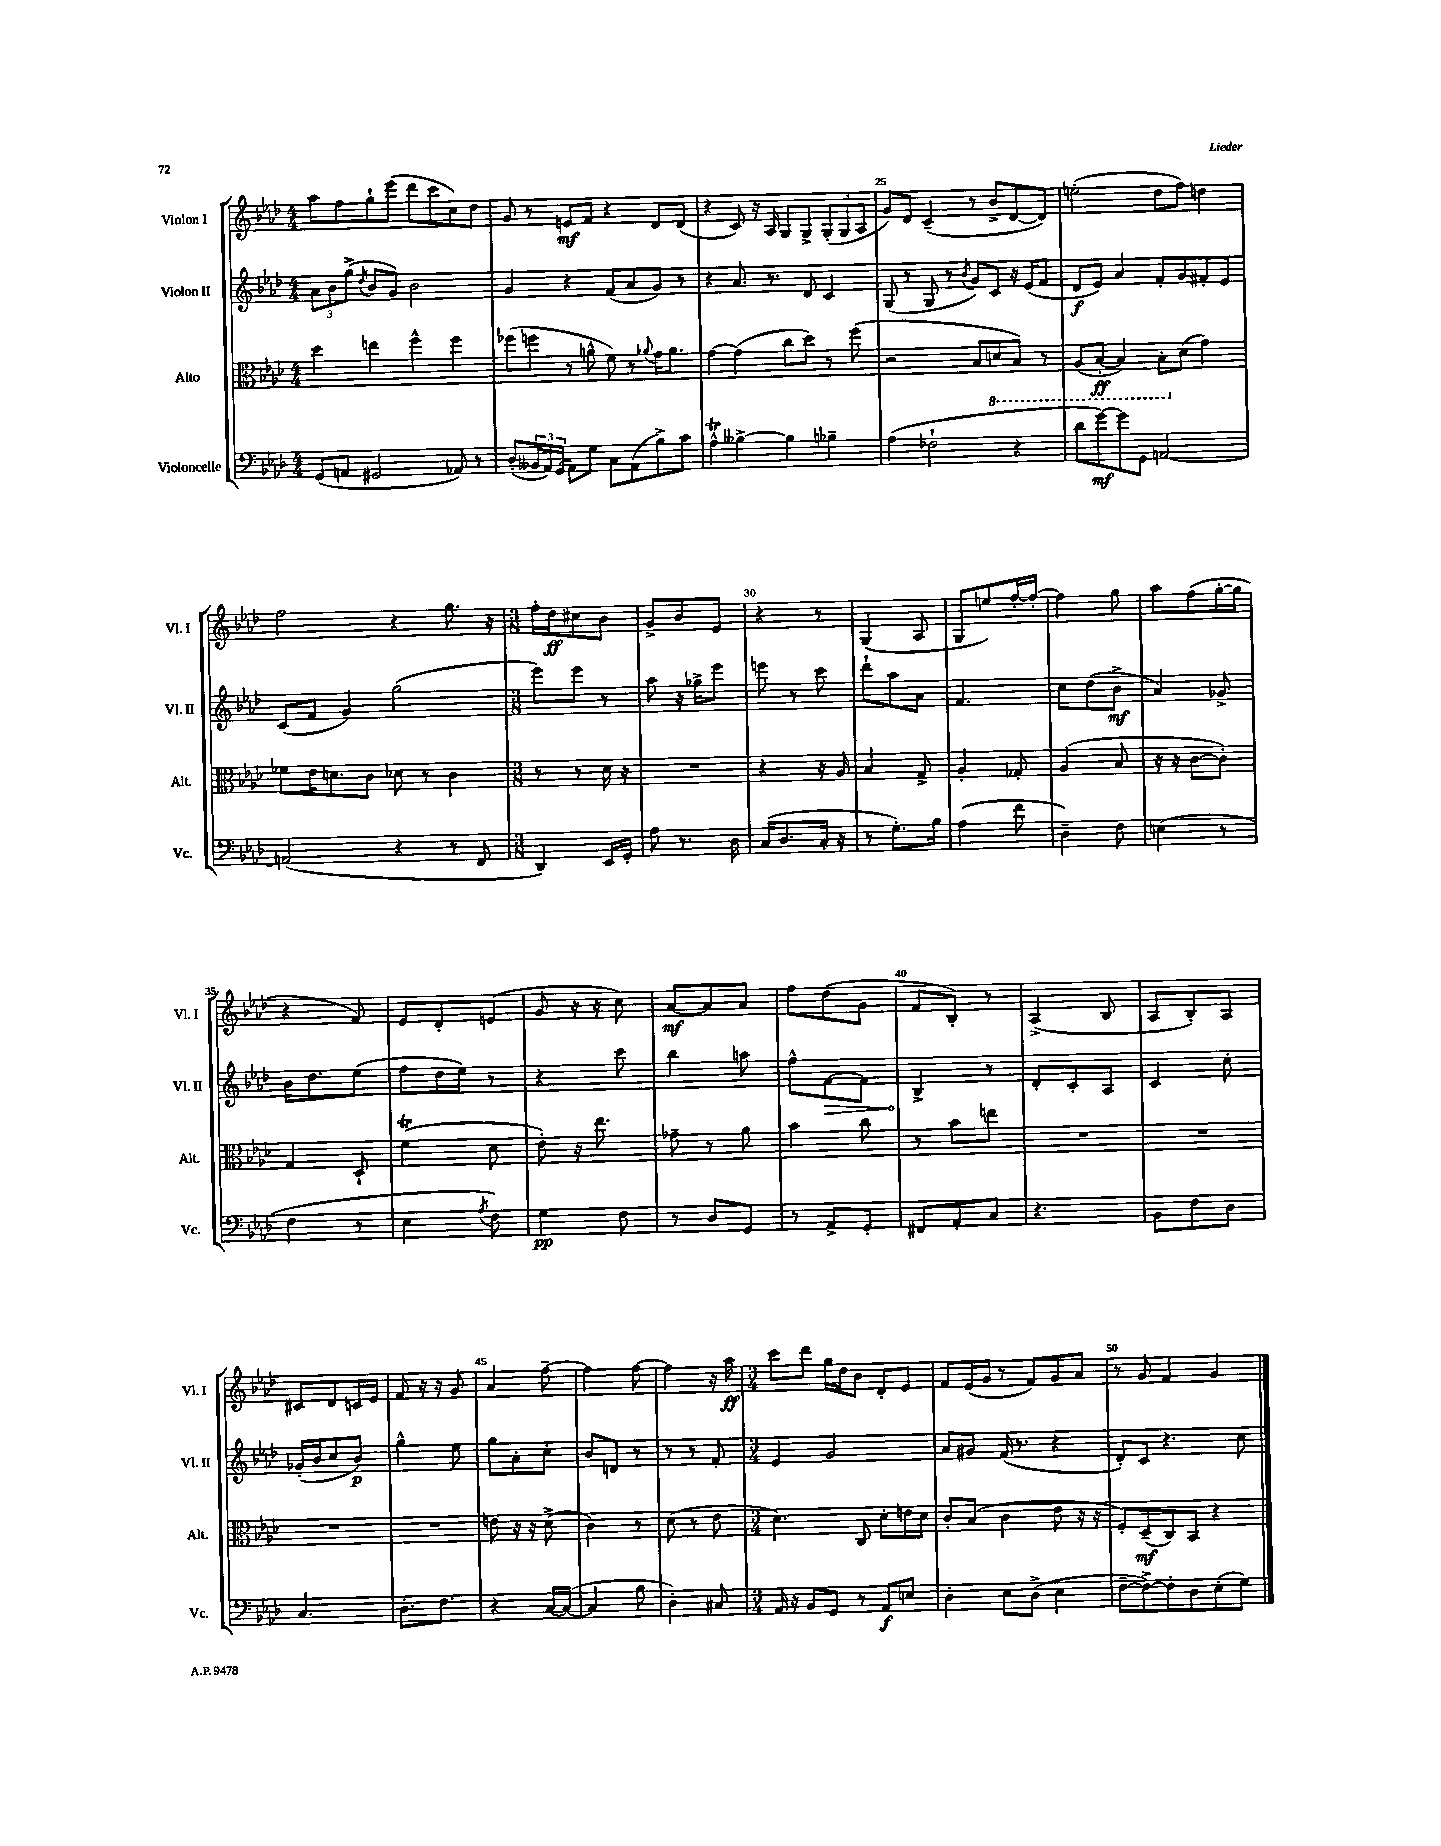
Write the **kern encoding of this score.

**kern	**dynam	**kern	**dynam	**kern	**dynam	**kern	**dynam
*part4	*part4	*part3	*part3	*part2	*part2	*part1	*part1
*staff4	*staff4	*staff3	*staff3	*staff2	*staff2	*staff1	*staff1
*I"Violoncelle	*	*I"Alto	*	*I"Violon II	*	*I"Violon I	*
*I'Vc.	*	*I'Alt.	*	*I'Vl. II	*	*I'Vl. I	*
*clefF4	*	*clefC3	*	*clefG2	*	*clefG2	*
*k[b-e-a-d-]	*	*k[b-e-a-d-]	*	*k[b-e-a-d-]	*	*k[b-e-a-d-]	*
*M4/4	*	*M4/4	*	*M4/4	*	*M4/4	*
=22	=22	=22	=22	=22	=22	=22	=22
(8GG/L	.	4dd-\	.	12a-\L	.	8aa-\L	.
.	.	.	.	12b-\	.	.	.
8AAn/J	.	.	.	.	.	8ff\	.
.	.	.	.	(12gg^\J	.	.	.
.	.	.	.	8qdd-/	.	.	.
2GG#X/	.	4een\	.	8b-/L	.	8gg`\	.
.	.	.	.	8g/J)	.	(8eee-\J	.
.	.	4ff^^\	.	2b-\	.	8ddd-\L	.
.	.	.	.	.	.	8ccc\	.
8AA-X/)	.	4ff\	.	.	.	8cc\)	.
8r	.	.	.	.	.	8dd-\J	.
=23	=23	=23	=23	=23	=23	=23	=23
(8D-'/L	.	(8ff-X\L	.	4g/	.	8g/	.
24BB--X/L	.	8ffn\J	.	.	.	8r	.
24AA-/)	.	.	.	.	.	.	.
(24GG/JJ	.	.	.	.	.	.	.
8AA-\L)	.	8r	.	4r	.	8en/L	mf
8G\J	.	8an^^\	.	.	.	8f/J	.
8C\L	.	8f\)	.	(8f/L	.	4r	.
(8AA-\	.	8r	.	8a-/	.	.	.
.	.	8qqa-X/	.	.	.	.	.
8B-^\)	.	16g\KL	.	8g/J)	.	8d-/L	.
.	.	8.a-\J	.	.	.	.	.
8c\J	.	.	.	8r	.	(8d-/J	.
=24	=24	=24	=24	=24	=24	=24	=24
4A-T^^\	.	[4g\	.	4r	.	4r	.
[4B--X^\	.	(4g\]	.	8.a-/	.	8c/)	.
.	.	.	.	.	.	16r	.
.	.	.	.	8.r	.	16A-/	.
4B--\]	.	8cc\L	.	.	.	8G/L	.
.	.	8dd-\J)	.	8d-/	.	8G^/J	.
4B-X~\	.	8r	.	4c/	.	(12G'/L	.
.	.	.	.	.	.	12G/	.
.	.	(8ff\	.	.	.	.	.
.	.	.	.	.	.	12A-/J	.
=25	=25	=25	=25	=25	=25	=25	=25
(4A-\	.	2r	.	(8G/	.	8g/L)	.
.	.	.	.	8r	.	8d-/J	.
2F-X`\	.	.	.	8G/	.	(4c~/	.
.	.	.	.	8r	.	.	.
.	.	.	.	8qb-/	.	.	.
.	.	8B-/L	.	8g/L)	.	8r	.
*	*	*8ba	*	*	*	*	*
.	.	8Dn/	.	8c/J	.	8b-^/L	.
4r	.	8BB-/J)	.	16r	.	[8d-/	.
.	.	.	.	(16e-/KL	.	.	.
.	.	8r	.	8f/J	.	8d-/J])	.
=26	=26	=26	=26	=26	=26	=26	=26
8d-\L	.	(8AA-/L	.	8d-/L	f	(2een'\	.
[8g\)	mf	[8BB-'/J	ff	8e-/J)	.	.	.
8g\]	.	4BB-/])	.	4a-/	.	.	.
8GG\J	.	.	.	.	.	.	.
[2AAn/	.	8BB-'\L	.	8f'/L	.	8dd-\L	.
*	*	*X8ba	*	*	*	*	*
.	.	(8d-\J	.	8g/	.	8ff\J)	.
.	.	4g\)	.	8f#X'/	.	4ddn\	.
.	.	.	.	8e-/J	.	.	.
!!LO:LB:g=z
=27	=27	=27	=27	=27	=27	=27	=27
(2AAn/]	.	8f-X\L	.	(8c/L	.	2ff\	.
.	.	16e-\K	.	8f/J	.	.	.
.	.	8.dn\	.	.	.	.	.
.	.	.	.	4g/)	.	.	.
.	.	8c\J	.	.	.	.	.
4r	.	8d-X\	.	(2gg\	.	4r	.
.	.	8r	.	.	.	.	.
8r	.	4c\	.	.	.	8.gg\	.
8FF/	.	.	.	.	.	.	.
.	.	.	.	.	.	16r	.
=28	=28	=28	=28	=28	=28	=28	=28
*M3/8	*	*M3/8	*	*M3/8	*	*M3/8	*
4DD-/)	.	8r	.	8eee-\L)	.	16ff'\LL	.
.	.	.	.	.	.	16dd-\J	ff
.	.	8r	.	8eee-\J	.	8cc#X\	.
16EE-/LL	.	16d-\	.	8r	.	8b-\J	.
16GG'/JJ	.	16r	.	.	.	.	.
=29	=29	=29	=29	=29	=29	=29	=29
8A-\	.	4.r	.	8aa-\	.	8g^/L	.
8.r	.	.	.	16r	.	8b-/	.
.	.	.	.	16gg-X^\KL	.	.	.
.	.	.	.	8eee-\J	.	8e-/J	.
16D-\	.	.	.	.	.	.	.
=30	=30	=30	=30	=30	=30	=30	=30
(16C/KL	.	4r	.	8eeen\	.	4r	.
8.D-/	.	.	.	.	.	.	.
.	.	.	.	8r	.	.	.
16C'/Jk	.	16r	.	8ccc\	.	8r	.
16r	.	16A-/	.	.	.	.	.
=31	=31	=31	=31	=31	=31	=31	=31
8r	.	4B-/	.	8ddd-`\L	.	(4G/	.
8.G'\L)	.	.	.	8aa-\	.	.	.
.	.	8G^/	.	8a-\J	.	8A-/	.
16B-\Jk	.	.	.	.	.	.	.
=32	=32	=32	=32	=32	=32	=32	=32
(4A-\	.	4A-'/	.	4.f/	.	8G/L	.
.	.	.	.	.	.	8een/)	.
8f\	.	8G-X'/	.	.	.	[16ff'/L	.
.	.	.	.	.	.	16ff'/JJ_	.
=33	=33	=33	=33	=33	=33	=33	=33
4D-~\)	.	(4A-/	.	8cc\L	.	4ff\]	.
.	.	.	.	(8dd-\	.	.	.
8F\	.	8B-/	.	8b-^\J	mf	8gg\	.
=34	=34	=34	=34	=34	=34	=34	=34
(4En\	.	16r	.	4a-/)	.	8aa-\L	.
.	.	16r	.	.	.	.	.
.	.	[8c\L	.	.	.	(8ff\	.
8r	.	8c'\J])	.	8g-X^/	.	[16gg'\L	.
.	.	.	.	.	.	16gg\JJ]	.
!!LO:LB:g=z
=35	=35	=35	=35	=35	=35	=35	=35
4F\	.	4G/	.	16b-\KL	.	4r	.
.	.	.	.	8.dd-\	.	.	.
8r	.	8D-`/	.	(8ee-\J	.	8f/)	.
=36	=36	=36	=36	=36	=36	=36	=36
4E-\	.	(4fT\	.	8ff\L	.	8e-/L	.
.	.	.	.	16dd-\L	.	8d-'/	.
.	.	.	.	16ee-\JJ)	.	.	.
8qA-/	.	.	.	.	.	.	.
8F\)	.	8d-\	.	8r	.	(8en/J	.
=37	=37	=37	=37	=37	=37	=37	=37
4G\	pp	8e-'\)	.	4r	.	8g/	.
.	.	16r	.	.	.	16r	.
.	.	8.ee-\	.	.	.	16r	.
8F\	.	.	.	8ccc\	.	8cc\)	.
=38	=38	=38	=38	=38	=38	=38	=38
8r	.	8g-X~\	.	4bb-\	.	[8a-/L	mf
8D-/L	.	8r	.	.	.	8a-/]	.
8GG/J	.	8a-\	.	8aan\	.	8a-/J	.
=39	=39	=39	=39	=39	=39	=39	=39
8r	.	4b-\	.	8ff^^\L	.	8ff\L	.
!	!	!	!	!	!LO:HP:b	!	!
8AA-^/L	.	.	.	[8f\	>	(8dd-\	.
8GG'/J	.	8cc\	.	8f\J]	.	8g\J	.
=40	=40	=40	=40	=40	=40	=40	=40
8FF#X/L	.	8r	.	4B-^/	.	8f/L	.
8AA-'/	.	8b-\L	.	.	.	8B-'/J)	.
8C/J	.	8een\J	.	8r	]	8r	.
=41	=41	=41	=41	=41	=41	=41	=41
4.r	.	4.r	.	8d-'/L	.	(4A-^/	.
.	.	.	.	8c'/	.	.	.
.	.	.	.	8A-/J	.	8B-/	.
=42	=42	=42	=42	=42	=42	=42	=42
8BB-\L	.	4.r	.	4c/	.	8A-/L	.
8F\	.	.	.	.	.	8B-'/)	.
8D-\J	.	.	.	8cc'\	.	8A-/J	.
!!LO:LB:g=z
=43	=43	=43	=43	=43	=43	=43	=43
4.C/	.	4.r	.	(16g-X'/LL	.	8c#X/L	.
.	.	.	.	16b-/J	.	.	.
.	.	.	.	8cc/	.	8d-/	.
.	.	.	.	8b-/J)	p	16cn/L	.
.	.	.	.	.	.	16e-/JJ	.
=44	=44	=44	=44	=44	=44	=44	=44
8.D-'\L	.	4.r	.	4gg^^\	.	8f/	.
.	.	.	.	.	.	16r	.
8.F\J	.	.	.	.	.	16r	.
.	.	.	.	8ee-\	.	8g/	.
=45	=45	=45	=45	=45	=45	=45	=45
4r	.	8en\	.	8gg\L	.	4a-/	.
.	.	16r	.	8a-'\	.	.	.
.	.	16r	.	.	.	.	.
[16C/LL	.	(8d-^\	.	8cc'\J	.	[8ff~\	.
(16C/JJ_	.	.	.	.	.	.	.
=46	=46	=46	=46	=46	=46	=46	=46
4C/]	.	4c\)	.	8b-/L	.	4ff\]	.
.	.	.	.	8dn/J	.	.	.
8B-\	.	8r	.	8r	.	[8ff\	.
=47	=47	=47	=47	=47	=47	=47	=47
4D-'\)	.	(8d-\	.	8r	.	4ff\]	.
.	.	8r	.	8r	.	.	.
8C#X/	.	8e-\	.	8f'/	.	16r	.
.	.	.	.	.	.	16aa-\	ff
=48	=48	=48	=48	=48	=48	=48	=48
*M3/4	*	*M3/4	*	*M3/4	*	*M3/4	*
16AA-/	.	4.d-\)	.	4e-/	.	8ccc\L	.
16r	.	.	.	.	.	.	.
8BB-/L	.	.	.	.	.	8ddd-\J	.
8GG/J	.	.	.	2g/	.	16gg\LL	.
.	.	.	.	.	.	16dd-\J	.
8r	.	8C/	.	.	.	8b-\J	.
8AA-/L	f	8d-'\L	.	.	.	8d-'/L	.
8En/J	.	16en\L	.	.	.	8e-/J	.
.	.	16d-\JJ	.	.	.	.	.
=49	=49	=49	=49	=49	=49	=49	=49
4D-'\	.	8c'/L	.	8a-/L	.	8f/L	.
.	.	(8B-/J	.	8g#X/J	.	(16e-/L	.
.	.	.	.	.	.	16g/JJ	.
8E-\L	.	4c\	.	(16f/	.	8r	.
.	.	.	.	8.r	.	.	.
(8D-^\J	.	.	.	.	.	8f/L)	.
4E-\	.	8e-\	.	4r	.	8g/	.
.	.	16r	.	.	.	8a-/J	.
.	.	16r	.	.	.	.	.
=50	=50	=50	=50	=50	=50	=50	=50
[8F~\L	.	8F'/L)	.	8d-'/L)	.	8r	.
8F^\_)	.	(8D-~/	mf	8c/J	.	8g/	.
8F'\]	.	8C/)	.	4.r	.	4f/	.
8D-\	.	8BB-/J	.	.	.	.	.
(8E-'\	.	4r	.	.	.	4g/	.
8G\J)	.	.	.	8cc\	.	.	.
==	==	==	==	==	==	==	==
*-	*-	*-	*-	*-	*-	*-	*-
